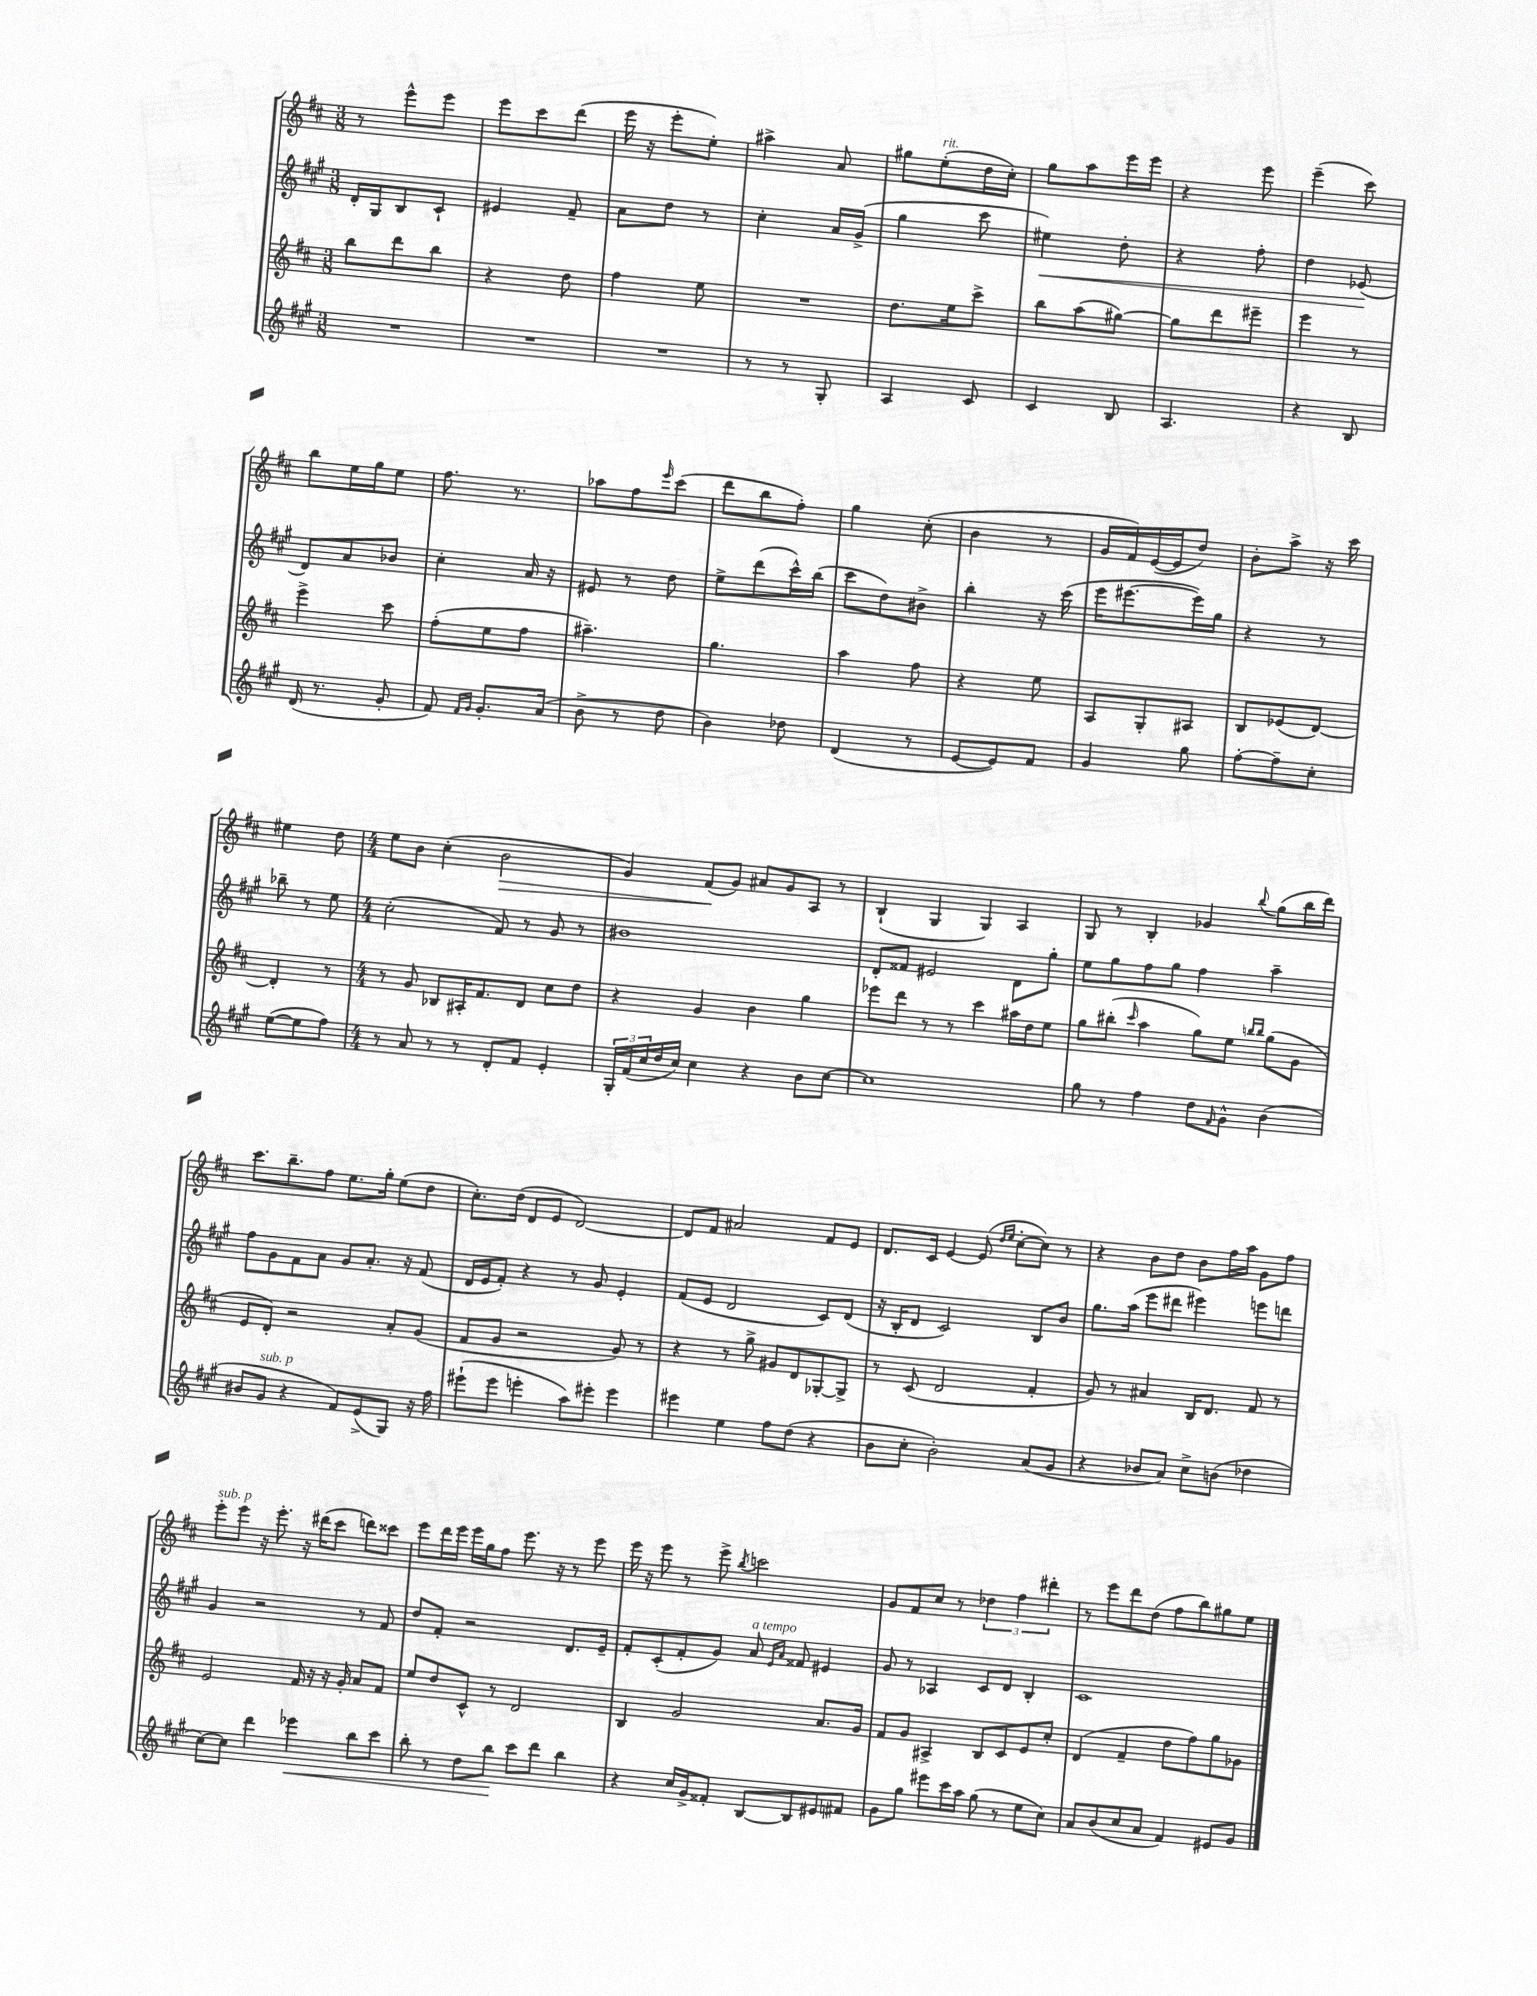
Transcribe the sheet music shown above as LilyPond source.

<<
\new StaffGroup <<
\new Staff = "s0" {
    \clef treble \key d \major \numericTimeSignature \time 3/8
    r8 e'''8-^ e'''8 |
    e'''8 cis'''8 d'''8( |
    e'''16 r16 e'''8-. e''8-.) |
    ais''4-> a'8 |
    gis''8 e''8-.^\markup { \italic "rit." }( d''16 cis''16-.) |
    g''8 a''8 e'''16 e'''16 |
    r4 e'''8 |
    e'''4--( cis'''8) |
    b''8 e''16 g''16 e''8 |
    fis''8. r8. |
    aes''8 fis''8 \grace { e'''16 } cis'''8( |
    d'''8 b''8 fis''8-.) |
    g''4 cis''8-.( |
    b'4 r8 |
    g'16 fis'16) e'16~( e'16 d''8) |
    b'8-. a''8-> r16 cis'''16 |
    eis''4 d''8 |
    \numericTimeSignature \time 4/4 e''8 b'8 cis''4-.( b'2\> |
    g'4) fis'8\!( g'8) ais'8 g'8 a8 r8 |
    b4-!( g4 g4) a4 |
    g8 r8 b4-. ges'4 \appoggiatura { b''8 } g''8( b''16 d'''16) |
    cis'''8. b''8.-- fis''8 e''8. g''16-. e''8( d''8 |
    cis''8.-.) d''16( d'8 e'8 d'2~) |
    d'8 fis'8 ais'2 fis'8 e'8 |
    d'8. cis'16 e'4~ e'8( \grace { d''16 e''16 } cis''8~-. cis''8) r8 |
    r4 b'8 d''8 b'8 fis''16 a''16 g'8 fis''8 |
    e'''8-.^\markup { \italic "sub. p" } e'''8 r16 e'''8.-. r16 dis'''16( cis'''8 d'''8) cisis'''8 |
    e'''8 d'''16 e'''16 e'''16 g''16 fis''8 e'''8. r16 r8 e'''8 |
    e'''16 r16 e'''8 r8 e'''8-> \acciaccatura { b''8 } c'''2 |
    g'8 fis'8 cis''8 r8 \tuplet 3/2 { des''4 fis''4 dis'''4-. } |
    r8 e'''8 d'''8 d''8( fis''8 b''8) gis''8 e''8 \bar "|." |
}
\new Staff = "s1" {
    \clef treble \key a \major \numericTimeSignature \time 3/8
    d'16-. gis16 b8 cis'8-! |
    eis'4 fis'8-- |
    a'8 d''8 r8 |
    cis''4-. a'16 gis'16->( |
    gis''4 cis'''8 |
    eis''4\<) d''8-. |
    r4 fis''8-. |
    d''4 ees'8\!( |
    d'8) a'8 bes'8 |
    cis''4-. a'16 r16 |
    eis'8 r8 d''8 |
    e''8-> d'''8( cis'''16-^) b''16( |
    cis'''8 d''8) bis'8-> |
    b''4-. r16 cis'''16( |
    e'''16 eis'''8.~ eis'''16) gis''16 |
    r4 r8 |
    bes''8-- r8 e''8 |
    \numericTimeSignature \time 4/4 cis''2-.( fis'8) r8 gis'8 r8 |
    bis'1 |
    d'8-. fisis'8 eis'2 d'8 gis''8-. |
    e''8 gis''8 fis''8 gis''8 fis''4 a''4-- |
    fis''8 gis'8 fis'8 a'8 gis'8 a'8.-. r16 fis'8( |
    d'16 e'16 fis'8-.) r4 r8 gis'8 e'4-. |
    fis'8( e'8 d'2 cis'8) d'8( |
    r16 b16-. d'8 cis'2) b8 b'8 |
    gis''8. a''16( e'''8 dis'''8 eis'''4) e'''8 d'''8 |
    gis'4 r2 r8 fis'8 |
    d''8 fis'8-. r2 d'8. e'16-- |
    fis'8-. cis'8-.( fis'8-. gis'8) a'8^\markup { \italic "a tempo" } \grace { e'16 a'16 } fisis'8 eis'4 |
    gis'8 r8 aes4 cis'8 d'8 b4-. |
    cis'1 \bar "|." |
}
\new Staff = "s2" {
    \clef treble \key d \major \numericTimeSignature \time 3/8
    b''8 d'''8 b''8 |
    r4 d''8 |
    fis''4 e''8 |
    R4. |
    d''8. e''16 cis'''8-> |
    b''8 a''8( gis''8~) |
    gis''8 d'''8 eis'''8-- |
    e'''4 r8 |
    e'''4-> cis'''8 |
    fis''8-.( e''8 fis''8 |
    ais''4.--) |
    g''4. |
    a''4 fis''8 |
    r4 e''8 |
    a8 g8-. ais8 |
    b8 ees'8( d'8~) |
    d'4-. r8 |
    \numericTimeSignature \time 4/4 r8 g'8 bes8 ais16-. fis'8. d'8 cis''8 d''8 |
    r4 g'4 b'4 g''4 |
    ees'''8 d'''8 r8 r8 cis'''4 ais''16 d''16 e''8 |
    g''8 bis''8-.( \grace { cis'''16 } a''4 g''8) e''8 \grace { b''16 b''16 } g''8( g'8 |
    e'8 d'8-.) r2 a'8-. g'8( |
    fis'8 g'8 r2 g'8) r8 |
    r4 r8 g''8-> gis'8 d'8 ges8~-. ges8-> |
    r8 cis'8( d'2 fis'4-. |
    g'8) r8 ais'4 b16 d'8. fis'8 r8 |
    e'2 fis'16 r16 r16 g'16-. a'8 fis'8 |
    e''8 d''8 cis'8-^ r8 d'2 |
    b4 g'2 a'8. g'16 |
    fis'8 g'8 ais4-> b8 cis'8 e'8 cis''8-. |
    d'4( fis'4-- d''8 fis''8) g''8 ges'8 \bar "|." |
}
\new Staff = "s3" {
    \clef treble \key a \major \numericTimeSignature \time 3/8
    R4. |
    R4. |
    R4. |
    r8 r8 gis8-. |
    a4 cis'8 |
    cis'4 b8 |
    a4. |
    r4 b8 |
    d'16( r8. gis'8-. |
    fis'8) \grace { fis'16 gis'16 } gis'8.-. a'16( |
    b'8-> r8 d''8 |
    b'4) des''8 |
    d'4( r8 |
    e'8~ e'8) fis'8 |
    gis'4 gis''8 |
    fis''8~-. fis''8-- cis''8-. |
    e''8~( e''8 fis''8) |
    \numericTimeSignature \time 4/4 r8 a'8 r8 r8 d'8-. fis'8 e'4-. |
    \tuplet 3/2 { gis16-. fis'16( cis''16 } d''16 cis''16) cis''4 r4 b'8 cis''8~ |
    cis''1 |
    gis''8 r8 fis''4 d''8 \grace { fis'16 } gis'8-^ b'4( |
    bis'8 gis'8^\markup { \italic "sub. p" } r4 fis'8) e'8->( gis8) r16 fis''16 |
    eis'''8-!( eis'''8 e'''4-. a''8) eis'''8-. eis'''4 |
    eis'''4 e''4 fis''8 d''8( r4 |
    b'8 cis''8-. b'2-.) a'8( gis'8 |
    r4 bes'8 a'8) cis''8-> b'8( des''4 |
    cis''8~) cis''8 d'''4 ees'''4\< b''8 cis'''8 |
    b''8-. r8 d''8 b''8\! cis'''8 d'''8 b''4 |
    r4 cis''16 gis'16-> fisis'8-. b8~ b8 eis'8 fis'8 |
    gis'8 gis''8 eis'''8 cis'''16 a''16 gis''8( r8 e''8 cis''8) |
    a'8 b'8( cis''8 a'8 fis'4) eis'8 gis'8 \bar "|." |
}
>>
>>
\layout { \context { \Score \remove "Bar_number_engraver" } }
